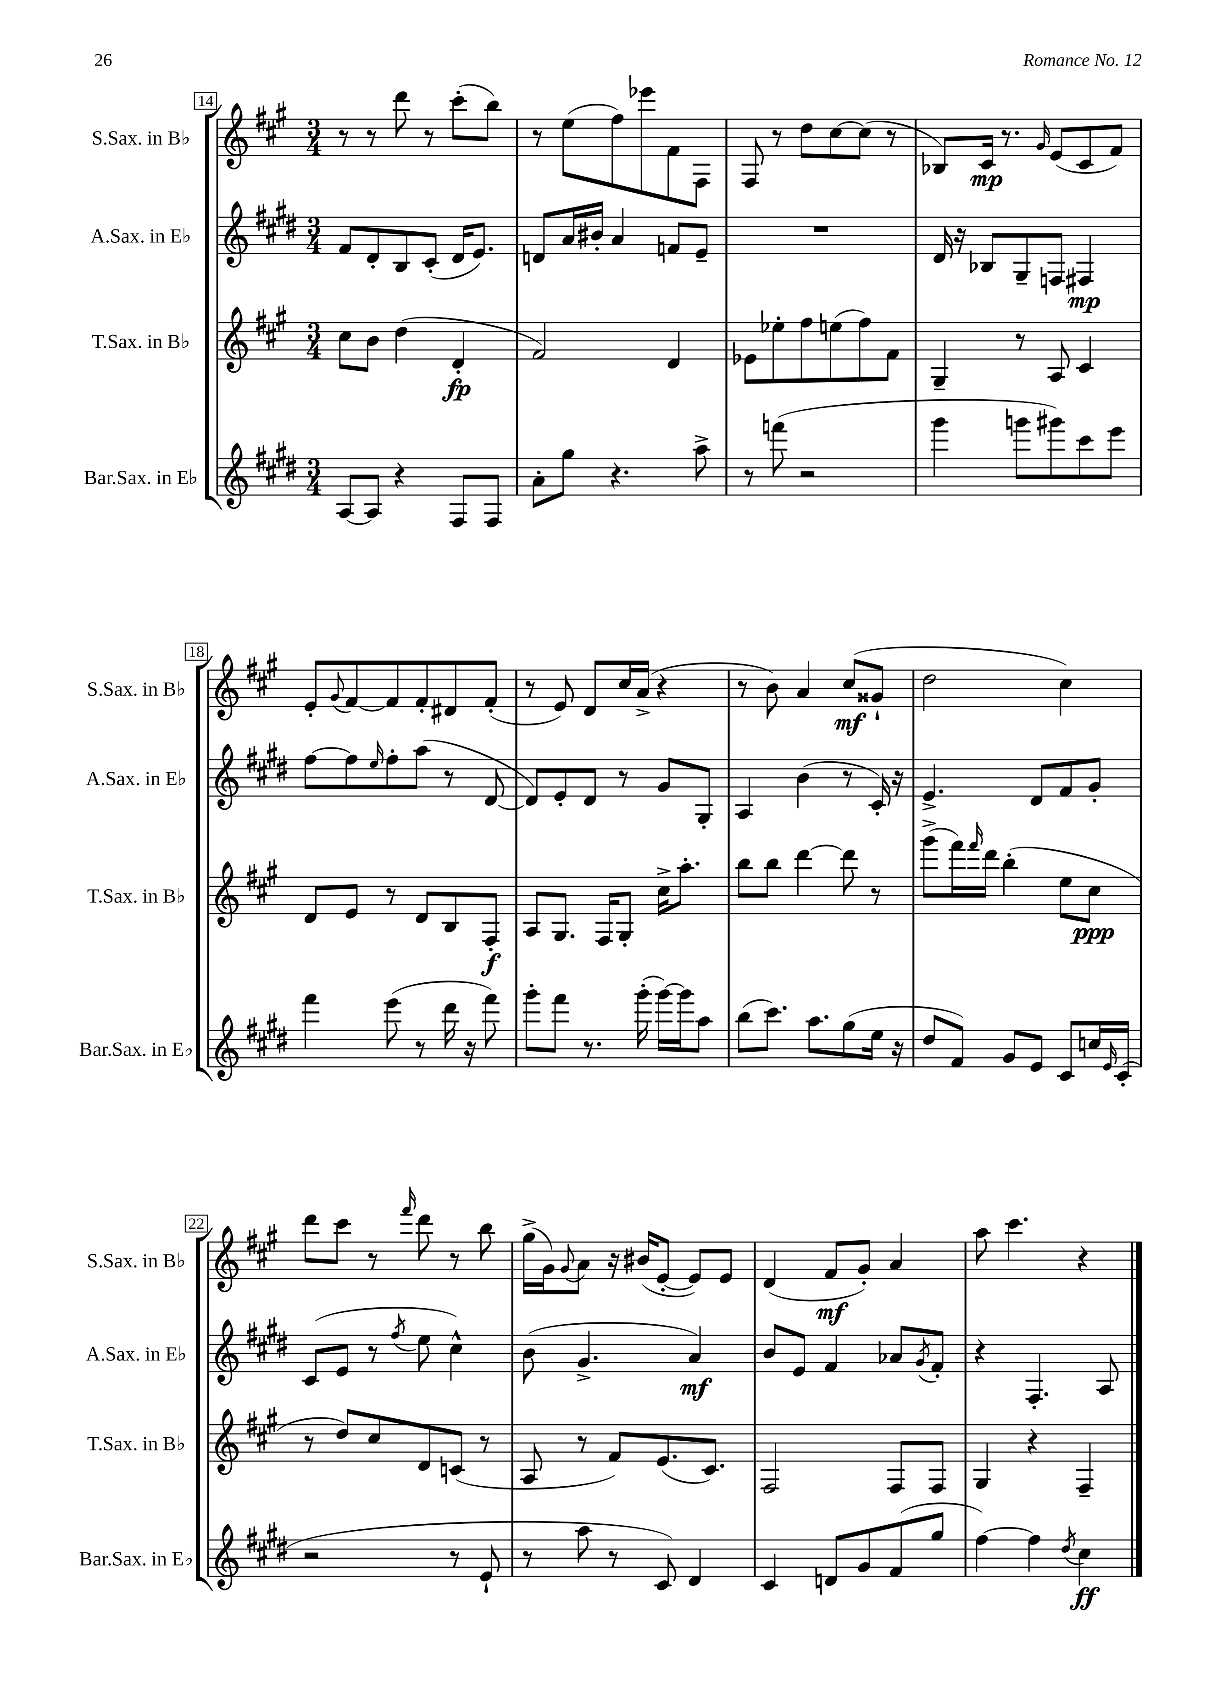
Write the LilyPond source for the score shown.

<<
\new StaffGroup <<
\new Staff = "s0" \with { instrumentName = "S.Sax. in Bb" shortInstrumentName = "S.Sax. in Bb" } {
    \clef treble \key a \major \numericTimeSignature \time 3/4
    r8 r8 d'''8 r8 cis'''8-.( b''8) |
    r8 e''8( fis''8) ees'''8 fis'8 fis8 |
    fis8 r8 d''8 cis''8~ cis''8( r8 |
    bes8) cis'16\mp r8. \grace { gis'16 } e'8( cis'8 fis'8) |
    e'8-. \appoggiatura { gis'8 } fis'8~ fis'8 fis'8-. dis'8 fis'8-.( |
    r8 e'8) d'8 cis''16 a'16->( r4 |
    r8 b'8) a'4 cis''8\mf( gisis'8-! |
    d''2 cis''4) |
    d'''8 cis'''8 r8 \grace { fis'''16 } d'''8 r8 b''8 |
    gis''16->( gis'16) \appoggiatura { gis'8 } a'8 r16 bis'16( e'8~-. e'8) e'8 |
    d'4( fis'8\mf gis'8-.) a'4 |
    a''8 cis'''4. r4 \bar "|." |
}
\new Staff = "s1" \with { instrumentName = "A.Sax. in Eb" shortInstrumentName = "A.Sax. in Eb" } {
    \clef treble \key e \major \numericTimeSignature \time 3/4
    fis'8 dis'8-. b8 cis'8-.( dis'16 e'8.) |
    d'8 a'16 bis'16-. a'4 f'8 e'8-- |
    R2. |
    dis'16 r16 bes8 gis8-- f8 fis4\mp |
    fis''8~ fis''8 \grace { e''16 } fis''8-. a''8( r8 dis'8~ |
    dis'8) e'8-. dis'8 r8 gis'8 gis8-. |
    a4 b'4( r8 cis'16-.) r16 |
    e'4.-> dis'8 fis'8 gis'8-. |
    cis'8( e'8 r8 \acciaccatura { fis''8 } e''8 cis''4-^) |
    b'8( gis'4.-> a'4\mf) |
    b'8 e'8 fis'4 aes'8 \acciaccatura { gis'8 } fis'8-. |
    r4 fis4.-. a8 \bar "|." |
}
\new Staff = "s2" \with { instrumentName = "T.Sax. in Bb" shortInstrumentName = "T.Sax. in Bb" } {
    \clef treble \key a \major \numericTimeSignature \time 3/4
    cis''8 b'8 d''4( d'4-.\fp |
    fis'2) d'4 |
    ees'8 ees''8-. fis''8 e''8( fis''8) fis'8 |
    gis4-- r8 a8 cis'4 |
    d'8 e'8 r8 d'8 b8 fis8-.\f |
    a8 gis8. fis16 gis8-. cis''16-> a''8.-. |
    b''8 b''8 d'''4~ d'''8 r8 |
    gis'''8->( fis'''16) \grace { fis'''16 } d'''16 b''4-.( e''8 cis''8\ppp |
    r8 d''8) cis''8 d'8 c'8( r8 |
    a8 r8 fis'8) e'8.( cis'8.) |
    fis2 fis8 fis8 |
    gis4 r4 fis4-- \bar "|." |
}
\new Staff = "s3" \with { instrumentName = "Bar.Sax. in Eb" shortInstrumentName = "Bar.Sax. in Eb" } {
    \clef treble \key e \major \numericTimeSignature \time 3/4
    a8~ a8 r4 fis8 fis8 |
    a'8-. gis''8 r4. a''8-> |
    r8 f'''8( r2 |
    gis'''4 g'''8 gis'''8) cis'''8 e'''8 |
    fis'''4 e'''8( r8 dis'''16 r16 fis'''8) |
    gis'''8-. fis'''8 r8. gis'''16-.( gis'''16~) gis'''16 a''8 |
    b''8( cis'''8.) a''8. gis''8( e''16 r16 |
    dis''8 fis'8) gis'8 e'8 cis'8 c''16 \grace { e'16 } cis'16-.( |
    r2 r8 e'8-! |
    r8 a''8 r8 cis'8) dis'4 |
    cis'4 d'8 gis'8 fis'8( gis''8 |
    fis''4~) fis''4 \acciaccatura { dis''8 } cis''4\ff \bar "|." |
}
>>
>>
\layout { \context { \Score currentBarNumber = #14 \override BarNumber.stencil = #(make-stencil-boxer 0.1 0.3 ly:text-interface::print) } }
